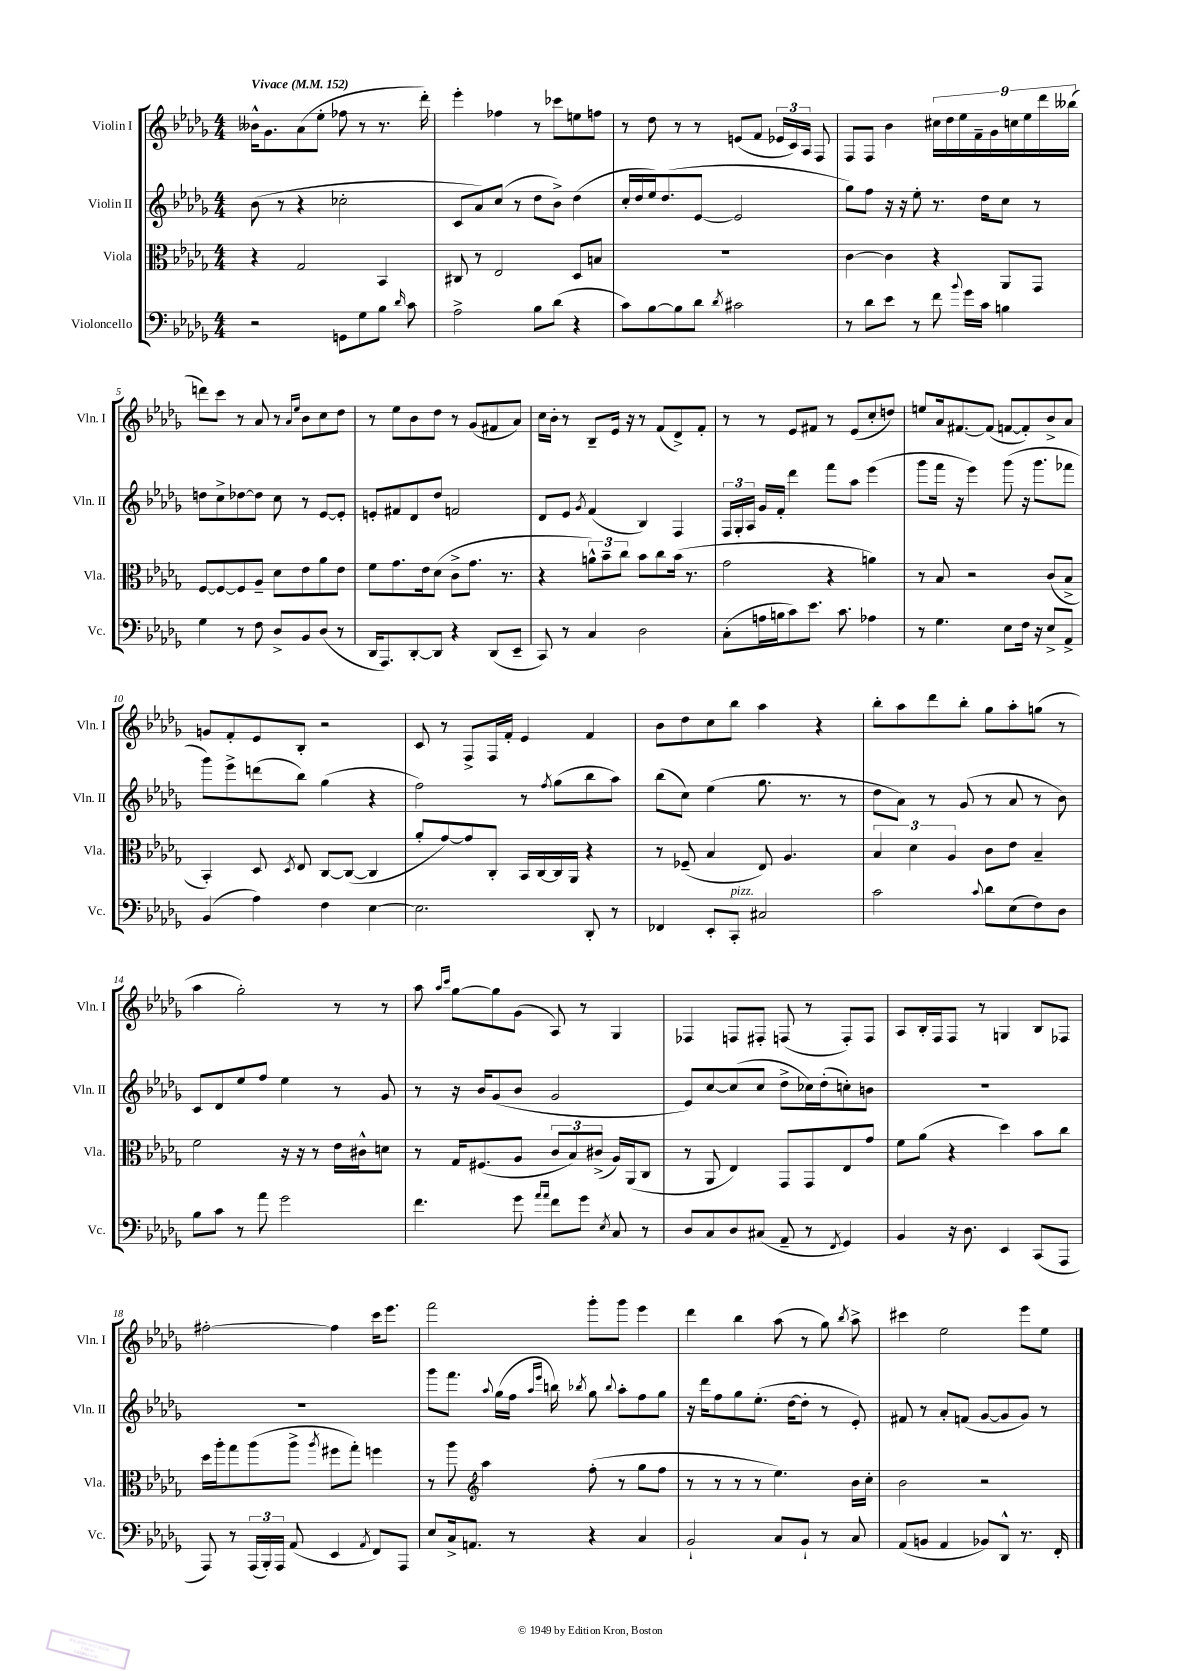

**kern	**kern	**kern	**kern
*staff4	*staff3	*staff2	*staff1
*clefF4	*clefC3	*clefG2	*clefG2
*k[b-e-a-d-g-]	*k[b-e-a-d-g-]	*k[b-e-a-d-g-]	*k[b-e-a-d-g-]
*M4/4	*M4/4	*M4/4	*M4/4
*MM152	*MM152	*MM152	*MM152
2r	4r	(8b-	16b--^^
.	.	.	8.g-
.	.	8r	.
.	2G-	4r	(8a-
.	.	.	8ee-'
8GG	.	2cc-'	8ff-
8G-	.	.	8r
8B-	4BB-	.	8.r
16qqd-	.	.	.
8c	.	.	.
.	.	.	16ddd-')
=	=	=	=
2A-^	8C#	8c	4eee-'
.	8r	8a-)	.
.	2E-	(8cc	4ff-
.	.	8r	.
8B-	.	8dd-	8r
(8d-	.	8b-^)	8ccc-
4r	8D-	(4dd-	8ee
.	8B	.	8ff
=	=	=	=
8c)	1r	16cc'	8r
.	.	16dd-	.
[8B-	.	16ee-)	8dd-
.	.	(8.dd-	.
8B-]	.	.	8r
8d-	.	[8e-	8r
8qd-	.	.	.
2c#	.	2e-]	(8e
.	.	.	8f
.	.	.	24e-
.	.	.	24c)
.	.	.	24A-
.	.	.	8F
=	=	=	=
8r	[4c	8gg-)	8F
8d-	.	8ff	8F
8e-	4c]	16r	4b-
.	.	16r	.
8r	.	8ee-'	.
8f	4r	8.r	18cc#
.	.	.	18dd-
.	.	.	18ee-
8qqb-	.	.	.
16g-	.	.	.
.	.	.	18f~
16c	.	16dd-	.
.	.	.	18g-
4B	8AA-	8cc	.
.	.	.	18cc
.	.	.	18ee-
.	8GG-	8r	.
.	.	.	18ddd-
.	.	.	(18bb--
=	=	=	=
4G-	[8F	8dd	8ddd)
.	8F_	8cc^	8ccc
8r	8F]	[8dd-	8r
8F	8A-~	8dd-]	8a-
8D-^	8d-	8cc	8r
.	.	.	16qqa-
.	.	.	16qqee-
8BB-	8e-	8r	8b-
(8D-	8a-	[8e-	8cc
8r	8e-	8e-']	8dd-
=	=	=	=
16DD-	8f	8e'	8r
8.AAA-)	.	.	.
.	8.g-	8f#	8ee-
[8DD-'	.	8d-	8b-
.	16e-	.	.
8DD-]	(8d-	8dd-	8dd-
4r	8c^	2f	8r
.	8.g-	.	(8g-
(8DD-	.	.	8f#
.	8.r	.	.
8EE-~	.	.	8a-)
=	=	=	=
8CC)	4r	8d-	16cc
.	.	.	16b-'
8r	.	8e-	8r
.	.	8qg-	.
4C	12a^^)	(4f	8B-~
.	12b-~	.	.
.	.	.	16e-
.	12cc	.	.
.	.	.	16r
2D-	8b-	4B-)	8r
.	8cc	.	(8f
.	(16b-	4F	8d-^)
.	8.r	.	.
.	.	.	8f'
=	=	=	=
(8C'	2g-	24F	8r
.	.	24G-'	.
.	.	24A-	.
16A	.	16g-	8r
16B	.	16f'	.
8c)	.	4ddd-	8e-
8.e-	.	.	8f#
.	4r	8fff	8r
8.c	.	.	.
.	.	8aa-	(8e-
4A-	4a)	(4eee-	8cc'
.	.	.	8dd)
=	=	=	=
8r	8r	8ggg-	8ee
4.G-	8B-	16fff	16a-
.	.	16r	[8.f#
.	2r	4eee-)	.
.	.	.	(8f#]
8E-	.	(8ggg-	[8f
16F	.	16r	8f'])
16r	.	8.ggg-	.
8E-^	(8c	.	8b-^
8AA-^	8B-^	8fff-	8a-
=	=	=	=
(4BB-	4BB-')	8ggg-)	8g
.	.	8eee-^	8f'
4A-)	8D-	(8ddd	8e-
.	8qD-	.	.
.	8E-	8bb-)	8B-'
4F	[8C	(4gg-	2r
.	(8C_	.	.
[4E-	4C]	4r	.
=	=	=	=
2.E-]	8a-'	2ff)	8c
.	[8g-)	.	8r
.	8g-]	.	8F^
.	8C'	.	16F
.	.	.	16f'
.	16BB-	8r	4e-
.	[16C	.	.
.	.	8qff	.
.	16C]	(8gg-	.
.	16AA-	.	.
8DD-'	4r	8bb-	4f
8r	.	8aa-)	.
=	=	=	=
4FF-	8r	(8bb-	8b-
.	(8F-~	8cc)	8dd-
8EE-'	4B-	(4ee-	8cc
8CC'	.	.	8bb-
2C#	8E-)	8.gg-	4aa-
.	4.A-	.	.
.	.	8.r	.
.	.	.	4r
.	.	8r	.
=	=	=	=
2c	6B-	8dd-	8bb-'
.	.	8a-)	8aa-
.	6d-	.	.
.	.	8r	8ddd-
.	6A-	.	.
.	.	(8g-	8bb-'
8qqc	.	.	.
8d-	8c	8r	8gg-
(8E-	8e-	8a-	8aa-'
8F)	4B-~	8r	(8gg
8D-	.	8b-)	8r
=	=	=	=
8B-	2f	8c	4aa-
8c	.	8d-	.
8r	.	8ee-	2gg-')
8a-	.	8ff	.
2g-	16r	4ee-	.
.	16r	.	.
.	8r	.	.
.	16e-	8r	8r
.	16c#^^	.	.
.	8d	8g-	8r
=	=	=	=
4.f	8r	8r	8aa-
.	.	.	16qqaa-
.	.	.	16qqccc
.	16G-	16r	[8gg-
.	(8.F#	16b-	.
.	.	(8g-	8gg-]
8g-	8A-	8b-	(8g-
16qqa-	.	.	.
16qqa-	.	.	.
8f	12c	2g-	8A-)
.	12B-)	.	.
8g-	.	.	8r
.	(12c#^	.	.
8qE-	.	.	.
8C	16A-)	.	4G-
.	(16AA-	.	.
8r	8C	.	.
=	=	=	=
8D-	8r	8e-)	4F-
8C	8AA-	[8cc	.
8D-	4E-)	(8cc]	8F
(8C#	.	8cc	8F#'
8AA-~	8GG-	8dd-^	(8F
8r	8GG-	16cc-)	8r
.	.	(16dd-'	.
8qFF	.	.	.
4GG-)	8E-	8cc')	8F')
.	8g-	8b	8F
=	=	=	=
4BB-	8f	1r	8A-
.	(8a-	.	16B-'
.	.	.	16F
16r	4r	.	8F
8.D-	.	.	.
.	.	.	8r
4EE-	4dd-)	.	4G
(8CC	8b-	.	8B-
8AAA-	8cc	.	8F-
=	=	=	=
8AAA-)	16dd-	1r	[2ff#'
.	16aa-'	.	.
8r	8gg-	.	.
(24AAA-	(8aa-	.	.
24BBB-')	.	.	.
24AAA-	.	.	.
(8AA-	8aa-^	.	.
.	8qaa-	.	.
4EE-	8ff#	.	4ff#]
.	8gg-')	.	.
8qAA-	.	.	.
8FF)	4ff	.	16ccc
.	.	.	8.eee-
8AAA-	.	.	.
=	=	=	=
8E-	8r	8ggg-	2fff
16C^	8aa-	8.fff	.
8.AA	.	.	.
*	*clefG2	*	*
.	4aa-	.	.
.	.	8qqaa-	.
.	.	(16gg-	.
8r	.	16ff	.
.	.	16qqaa-	.
.	.	16qqeee-	.
.	.	16bb)	.
.	.	8qbb-	.
4r	(8ff'	8gg-	8ggg-'
.	.	8qqbb-	.
.	8r	8aa-'	8ggg-
4C	8gg-	8ff	4eee-
.	8ff	8gg-	.
=	=	=	=
2BB-`	8r	16r	4ddd-
.	.	16ddd-	.
.	8r	8ff	.
.	8r	8gg-	4bb-
.	8r	(8.ee-'	.
8C	4.ee-)	.	(8aa-
.	.	[16dd-	.
8BB-`	.	8dd-']	8r
8r	.	8r	8gg-)
.	.	.	8qbb-
8C	16b-	8e-')	8aa-^
.	16cc'	.	.
=	=	=	=
(8AA-	2b-	8f#	4ccc#
8BB	.	8r	.
4AA-	.	8a-'	2ee-
.	.	(8f	.
8BB-)	2r	[8g-	.
8DD-^^	.	8g-]	.
8.r	.	8g-)	8eee-
.	.	8r	8ee-
16FF'	.	.	.
==	==	==	==
*-	*-	*-	*-
